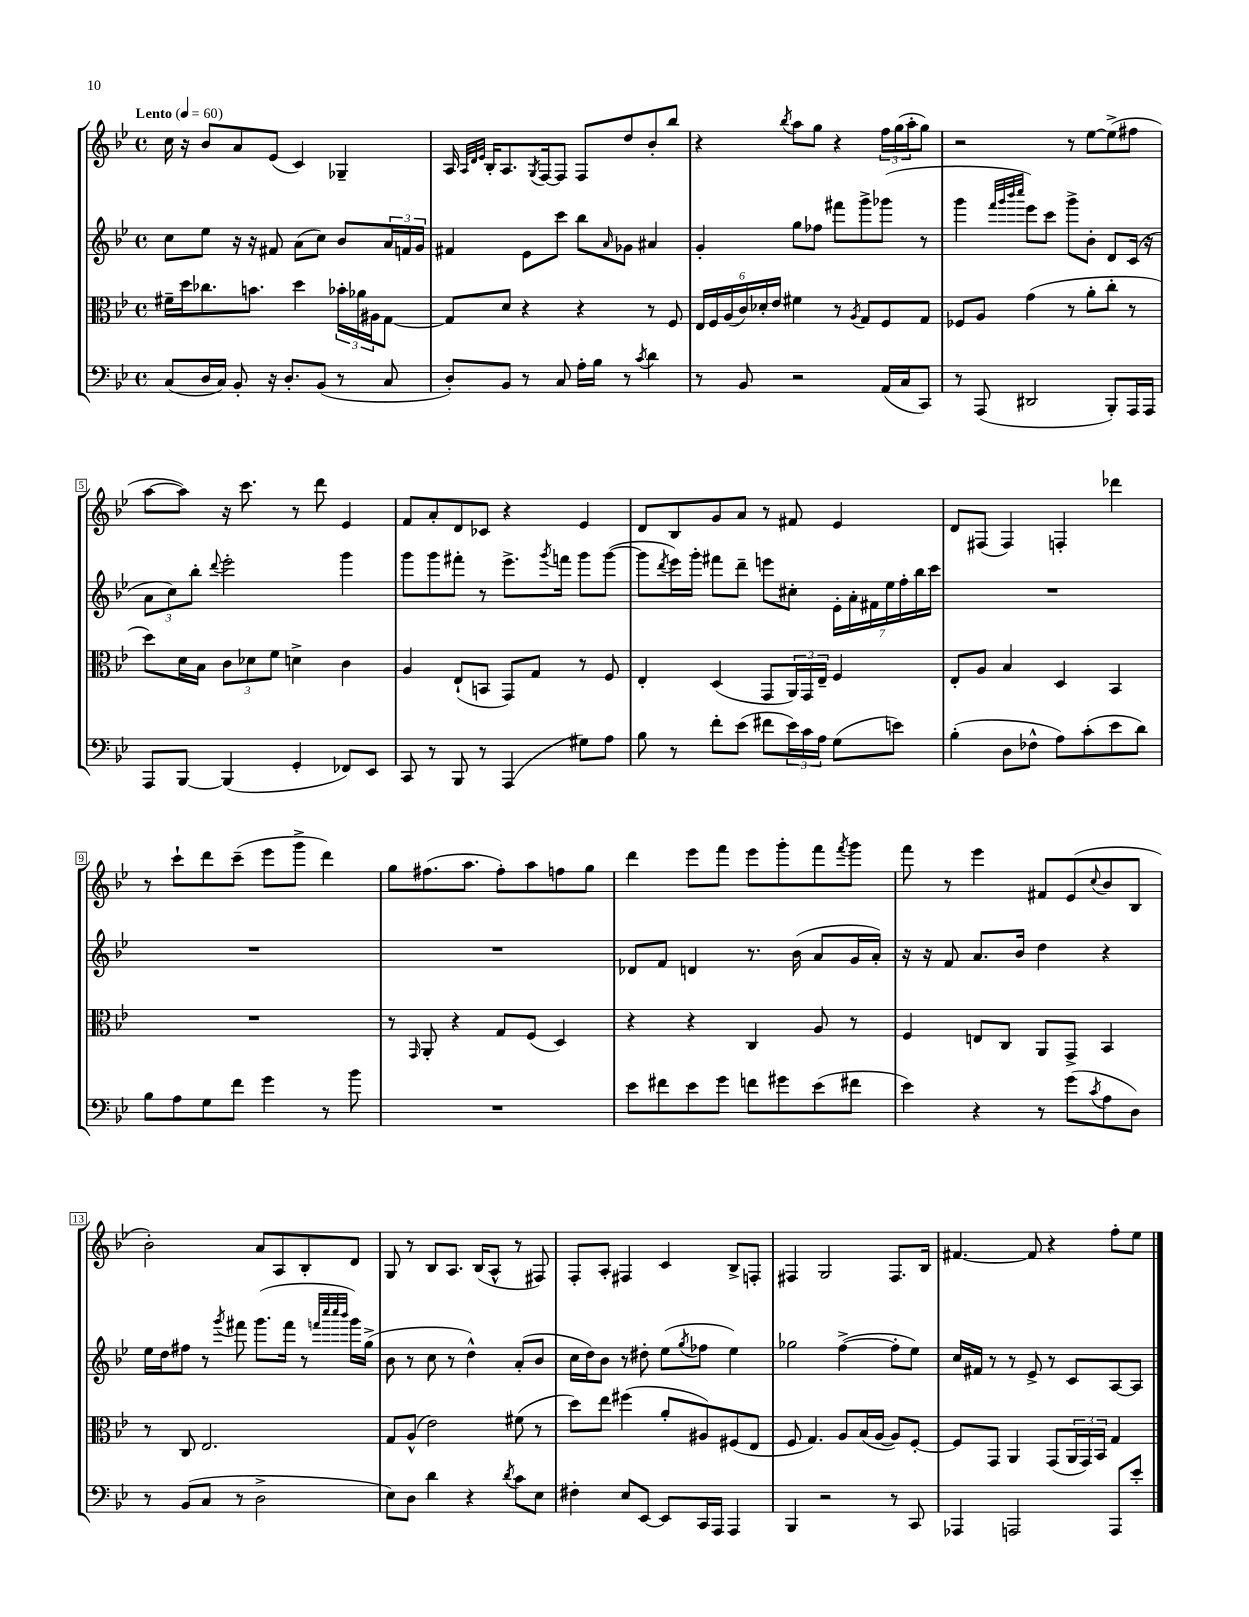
<<
\new StaffGroup <<
\new Staff = "s0" {
    \clef treble \key bes \major \defaultTimeSignature \time 4/4 \tempo "Lento" 4 = 60
    c''16 r16 bes'8 a'8 ees'8( c'4) ges4-- |
    a16 \grace { a32 d'32 ees'32 } bes16-. a8. \acciaccatura { g8 } f16~ f8 f8 d''8 bes'8-. bes''8 |
    r4 \acciaccatura { bes''8 } a''8 g''8 r4 \tuplet 3/2 { f''16 g''16( a''16-. } g''8) |
    r2 r8 ees''8~ ees''8->( fis''8 |
    a''8~ a''8) r16 c'''8. r8 d'''8 ees'4 |
    f'8 a'8-. d'8 ces'8 r4 ees'4 |
    d'8 bes8 g'8 a'8 r8 fis'8 ees'4 |
    d'8 fis8( fis4) f4-. des'''4 |
    r8 c'''8-! d'''8 c'''8--( ees'''8 g'''8-> d'''4) |
    g''8 fis''8.( a''8. fis''8-.) a''8 f''8 g''8 |
    d'''4 ees'''8 f'''8 ees'''8 g'''8-. f'''8 \acciaccatura { f'''8 } g'''8 |
    f'''8 r8 ees'''4 fis'8 ees'8( \appoggiatura { c''8 } bes'8 bes8 |
    bes'2-.) a'8 a8 bes8-. d'8 |
    g8 r8 bes8 a8. bes16( a8-^ r8 fis8) |
    f8-. a8-. fis4 c'4 bes8-> f8-. |
    fis4 g2 fis8. bes16 |
    fis'4.~ fis'8 r4 f''8-. ees''8 \bar "|." |
}
\new Staff = "s1" {
    \clef treble \key bes \major \defaultTimeSignature \time 4/4
    c''8 ees''8 r16 r16 fis'8 a'8( c''8) bes'8 \tuplet 3/2 { a'16 f'16 g'16 } |
    fis'4 ees'8 c'''8 bes''8 \grace { a'16 } ges'8 ais'4 |
    g'4-. g''8 fes''8 fis'''8 g'''8-> ges'''8( r8 |
    g'''4 \grace { f'''32 g'''32 bes'''32 c''''32 } ees'''8) c'''8 g'''8-> bes'8-. d'8 c'16( r16 |
    \tuplet 3/2 { a'8 c''8) bes''8-. } \appoggiatura { d'''8 } ees'''2-. g'''4 |
    g'''8 g'''8 fis'''8-. r8 ees'''8.-> \acciaccatura { g'''8 } f'''16 g'''8 g'''8~( |
    g'''8 \acciaccatura { d'''8 } ees'''16) g'''16-. fis'''8 d'''8-- e'''8 cis''8-. \tuplet 7/4 { ees'16-. a'16-. fis'16 ees''16 f''16-. bes''16 c'''16 } |
    R1 |
    R1 |
    R1 |
    des'8 f'8 d'4 r8. bes'16( a'8 g'16 a'16-.) |
    r16 r16 f'8 a'8. bes'16 d''4 r4 |
    ees''16 d''16 fis''8 r8 \acciaccatura { g'''8 } fis'''8 g'''8.( fis'''16 r8 \grace { f'''32 c''''32 c''''32 bes'''32 } g'''16) g''16->( |
    bes'8 r8 c''8 r8 d''4-^) a'8-.( bes'8 |
    c''16 d''16) bes'8 r8 dis''8-. ees''8( \acciaccatura { g''8 } fes''8 ees''4) |
    ges''2 f''4~->( f''8-. ees''8) |
    c''16 fis'16 r8 r8 ees'8-> r8 c'8 a8~ a8 \bar "|." |
}
\new Staff = "s2" {
    \clef alto \key bes \major \defaultTimeSignature \time 4/4
    fis'16-- d''16 ces''8. b'8. d''4 \tuplet 3/2 { bes'16-. aes'16 ais16 } g8~ |
    g8 d'8 r4 r4 r8 f8 |
    \tuplet 6/4 { ees16 f16 a16( c'16) des'16-. ees'16 } fis'4 r8 \acciaccatura { a8 } g8 f8 g8 |
    fes8 a8 g'4( r8 a'8-. c''8-. r8 |
    d''8) d'16 bes16 \tuplet 3/2 { c'8 des'8 f'8 } d'4-> c'4 |
    a4 ees8-!( b,8 g,8) g8 r8 f8 |
    ees4-. d4( g,8 \tuplet 3/2 { a,16) g,16 ees16-- } f4 |
    ees8-. a8 bes4 d4 bes,4 |
    R1 |
    r8 \grace { g,16 } a,8-. r4 g8 f8( d4) |
    r4 r4 c4 a8 r8 |
    f4 e8 c8 a,8 g,8-> bes,4 |
    r8 c8 ees2. |
    g8 a8-^( ees'2) fis'8( r8 |
    d''8) ees''8 fis''4( a'8-. ais8) fis8( ees8 |
    f8 g4.) a8 bes16( a16~ a8) f8~-. |
    f8 g,8 a,4 g,8( \tuplet 3/2 { a,16 g,16) bes,16 } g4 \bar "|." |
}
\new Staff = "s3" {
    \clef bass \key bes \major \defaultTimeSignature \time 4/4
    c8( d16 c16) bes,8-. r16 d8.-. bes,8( r8 c8 |
    d8-.) bes,8 r8 c8 a16-. bes16 r8 \acciaccatura { c'8 } d'4 |
    r8 bes,8 r2 a,16( c16 c,8) |
    r8 a,,8( dis,2 bes,,8-.) a,,16 a,,16 |
    a,,8 bes,,8~ bes,,4( g,4-. fes,8) ees,8 |
    c,8 r8 bes,,8 r8 a,,4( gis8) a8 |
    bes8 r8 f'8-. ees'8( fis'8 \tuplet 3/2 { ees'16) c'16 a16 } g8( e'8) |
    bes4-.( d8 fes8-^ a8) c'8-.( ees'8 d'8) |
    bes8 a8 g8 f'8 g'4 r8 bes'8 |
    R1 |
    ees'8 fis'8 ees'8 g'8 f'8 gis'8 ees'8( fis'8 |
    ees'4) r4 r8 g'8( \acciaccatura { c'8 } a8 d8) |
    r8 bes,8( c8 r8 d2-> |
    ees8) d8 d'4 r4 \acciaccatura { d'8 } c'8 ees8 |
    fis4-. ees8 ees,8~ ees,8 c,16 a,,16 a,,4 |
    bes,,4 r2 r8 c,8 |
    aes,,4 a,,2 a,,8 ees'8-. \bar "|." |
}
>>
>>
\layout { \context { \Score \override BarNumber.stencil = #(make-stencil-boxer 0.1 0.3 ly:text-interface::print) } }
